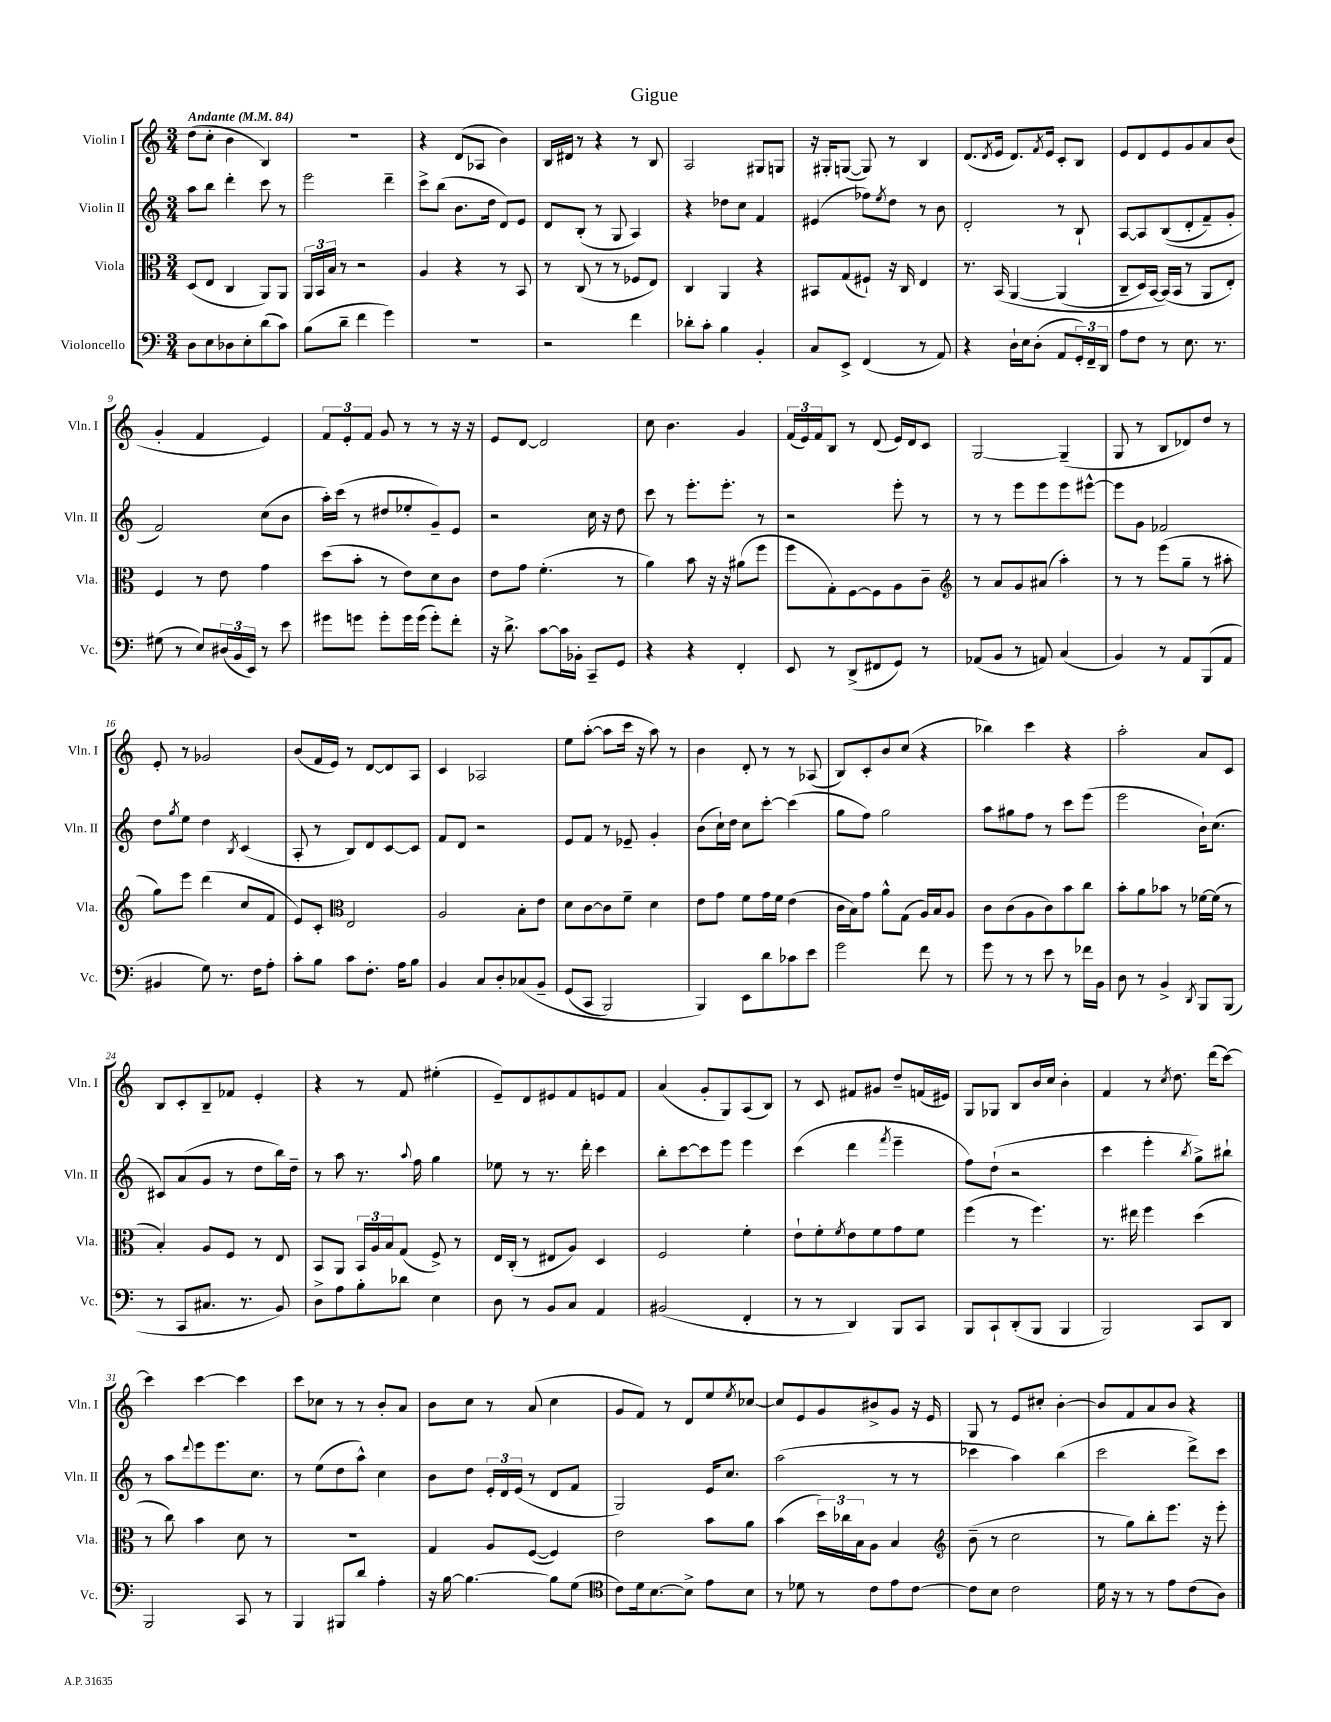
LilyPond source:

\header { title = "Gigue" }
<<
\new StaffGroup <<
\new Staff = "s0" \with { instrumentName = "Violin I" shortInstrumentName = "Vln. I" } {
    \clef treble \key c \major \numericTimeSignature \time 3/4 \tempo "Andante" 4 = 84
    d''8( c''8-. b'4 b4) |
    R2. |
    r4 d'8( aes8 b'4) |
    b16 dis'16 r8 r4 r8 b8 |
    a2 gis8 g8 |
    r16 gis16-. g8~( g8) r8 b4 |
    d'8.( \acciaccatura { d'8 } e'16 d'8.) \acciaccatura { f'8 } e'16 c'8-. b8 |
    e'8 d'8 e'8 g'8 a'8 b'8( |
    g'4-. f'4 e'4) |
    \tuplet 3/2 { f'8 e'8-. f'8 } g'8 r8 r8 r16 r16 |
    e'8 d'8~ d'2 |
    c''8 b'4. g'4 |
    \tuplet 3/2 { f'16( e'16) f'16 } b8 r8 d'8( e'16) d'16 c'8 |
    g2~ g4--( |
    g8 r8 b8 des'8) d''8 r8 |
    e'8-. r8 ges'2 |
    b'8( f'16 e'16) r8 d'8~ d'8 a8 |
    c'4 aes2 |
    e''8 a''8~-.( a''8 c'''16 r16 a''8) r8 |
    b'4 d'8-. r8 r8 aes8( |
    b8) c'8-. b'8 c''8( r4 |
    bes''4) c'''4 r4 |
    a''2-. a'8 c'8 |
    b8 c'8-. b8-- fes'8 e'4-. |
    r4 r8 f'8 eis''4-.( |
    e'8--) d'8 eis'8 f'8 e'8 f'8 |
    a'4( g'8-. g8) a8( b8) |
    r8 c'8 fis'8 gis'8 d''8-- f'16( eis'16) |
    g8 ges8 b8 b'16 c''16 b'4-. |
    f'4 r8 \acciaccatura { c''8 } d''8. d'''16( c'''8~) |
    c'''4 c'''4~ c'''4 |
    c'''8 ces''8 r8 r8 b'8-. a'8 |
    b'8 c''8 r8 a'8( c''4 |
    g'8 f'8) r8 d'8 e''8 \acciaccatura { e''8 } ces''8~ |
    ces''8 e'8 g'8 bis'8-> g'8 r16 e'16 |
    g8 r8 e'8 cis''8-. b'4~-. |
    b'8 f'8 a'8 b'8 r4 \bar "|." |
}
\new Staff = "s1" \with { instrumentName = "Violin II" shortInstrumentName = "Vln. II" } {
    \clef treble \key c \major \numericTimeSignature \time 3/4
    a''8 b''8 d'''4-. c'''8 r8 |
    e'''2 d'''4-- |
    c'''8-> b''8( b'8. d''16 d'8) e'8 |
    d'8 b8-.( r8 g8 a4) |
    r4 des''8 c''8 f'4 |
    eis'4( fes''8) \acciaccatura { e''8 } d''8 r8 b'8 |
    d'2-. r8 b8-! |
    a8~ a8 b8(\( d'8-. f'8--) g'8-. |
    f'2\) c''8( b'8 |
    a''16-.) c'''16( r8 dis''8 ees''8-. g'8--) e'8 |
    r2 c''16 r16 d''8 |
    c'''8 r8 e'''8.-. e'''8.-. r8 |
    r2 e'''8-. r8 |
    r8 r8 e'''8 e'''8 e'''8 eis'''8~-^ |
    eis'''8 g'8 fes'2 |
    d''8 \acciaccatura { g''8 } e''8 d''4 \acciaccatura { b8 } c'4( |
    a8-. r8 b8) d'8 c'8~ c'8 |
    f'8 d'8 r2 |
    e'8 f'8 r8 ees'8-- g'4-. |
    b'8( c''16-!) d''16 c''8 c'''8~-. c'''4( |
    g''8 f''8) g''2 |
    a''8 gis''8 f''8 r8 c'''8 e'''8( |
    e'''2 b'16-!) c''8.( |
    cis'8) a'8( g'8 r8 d''8 b''16) d''16-- |
    r8 a''8 r8. \appoggiatura { a''8 } f''16 g''4 |
    ees''8 r8 r8. d'''16-. c'''4 |
    b''8-. c'''8~ c'''8 e'''8 e'''4 |
    c'''4( d'''4 \acciaccatura { f'''8 } e'''4-- |
    f''8) d''8-!( r2 |
    c'''4 e'''4-. \acciaccatura { b''8 } g''8->) bis''8-! |
    r8 a''8 \appoggiatura { d'''8 } e'''8 e'''8. c''8. |
    r8 e''8( d''8 a''8-^) c''4 |
    b'8 d''8 \tuplet 3/2 { e'16-. d'16 e'16( } r8 d'8 f'8 |
    g2) e'16 c''8. |
    a''2( r8 r8 |
    ces'''4 a''4) b''4( |
    c'''2 d'''8->) c'''8 \bar "|." |
}
\new Staff = "s2" \with { instrumentName = "Viola" shortInstrumentName = "Vla." } {
    \clef alto \key c \major \numericTimeSignature \time 3/4
    d8( e8 c4 a,8) a,8 |
    \tuplet 3/2 { a,16 b,16 b16 } r8 r2 |
    a4 r4 r8 b,8 |
    r8 c8( r8 r8 fes8 e8) |
    c4 a,4 r4 |
    bis,8 g8( fis8-!) r16 c16 e4 |
    r8. b,16\( a,4~ a,4( |
    c8-- d16) b,16~ b,16(\) b,16 r8 a,8 e8-.) |
    f4 r8 e'8 g'4 |
    d''8( b'8-. r8 e'8) d'8 c'8 |
    e'8 g'8 f'4.-.( r8 |
    a'4) b'8 r16 r16 ais'8( f''8 |
    f''8 g8-.) f8~ f8 a8 c'8-- |
    \clef treble r8 a'8 g'8 ais'8( a''4-.) |
    r8 r8 e'''8( g''8-- r8 ais''8-. |
    g''8) e'''8 d'''4( c''8 f'8 |
    e'8) c'8-. \clef alto e2 |
    a2 b8-. e'8 |
    d'8 c'8~ c'8 f'8-- d'4 |
    e'8 g'8 f'8 g'16 f'16 e'4( |
    c'16 b16) g'8 a'8-^ g8( a16) b16 a8 |
    c'8 c'8( a8 c'8) b'8 c''8 |
    b'8-. a'8 bes'8 r8 fes'16~ fes'16( r8 |
    b4-.) a8 f8 r8 e8 |
    b,8 a,8 \tuplet 3/2 { b,16 a16 b16 } g8( f8->) r8 |
    e16 c16-.( r8 eis8 a8) d4 |
    f2 f'4-. |
    e'8-! f'8-. \acciaccatura { f'8 } e'8 f'8 g'8 f'8 |
    f''4( r8 f''4.) |
    r8. eis''16 f''4 d''4( |
    r8 c''8) b'4 d'8 r8 |
    R2. |
    g4 a8 f8~( f4) |
    e'2 b'8 a'8 |
    b'4( \tuplet 3/2 { d''16) ces''16 b16 } a8 b4 |
    \clef treble b'8--( r8 c''2 |
    r8 g''8) b''8-. e'''8. r16 e'''8-. \bar "|." |
}
\new Staff = "s3" \with { instrumentName = "Violoncello" shortInstrumentName = "Vc." } {
    \clef bass \key c \major \numericTimeSignature \time 3/4
    d8 e8 des8 e8-. d'8( c'8) |
    b8( d'8-- f'4 g'4) |
    R2. |
    r2 f'4 |
    des'8-. c'8-. b4 b,4-. |
    c8 e,8-> f,4( r8 a,8) |
    r4 d16-! e16 d8-.( a,8 \tuplet 3/2 { g,16-.) f,16-- d,16 } |
    a8 f8 r8 e8. r8. |
    gis8( r8 e8) \tuplet 3/2 { dis16( b,16 e,16) } r8 e'8 |
    gis'8 g'8 g'8-. g'16 g'16( g'8-.) f'8-. |
    r16 d'8.-> c'8~ c'16 bes,16-. c,8-- g,8 |
    r4 r4 f,4-. |
    e,8 r8 d,8->( fis,8 g,8) r8 |
    aes,8( b,8 r8 a,8) c4( |
    b,4) r8 a,8 b,,8( a,8 |
    bis,4 g8) r8. f16 a8-. |
    c'8-. b8 c'8 f8.-. a16 b8 |
    b,4 c8 d8-. ces8\( b,8-- |
    g,8( c,8 b,,2) |
    b,,4\) e,8 d'8 ces'8 e'8 |
    g'2 f'8 r8 |
    g'8 r8 r8 e'8 r8 fes'16 b,16 |
    d8 r8 b,4-> \acciaccatura { d,8 } b,,8 b,,8( |
    r8 c,8 cis8. r8. b,8) |
    d8-> a8 b8-. des'8 e4 |
    d8 r8 b,8 c8 a,4 |
    bis,2( f,4-. |
    r8 r8 d,4) b,,8 c,8 |
    b,,8 c,8-! d,8-.( b,,8 b,,4 |
    b,,2) c,8 d,8 |
    b,,2 c,8 r8 |
    b,,4 bis,,8 d'8 a4-. |
    r16 b16~ b4.~ b8 g8( |
    \clef tenor c'8) d'16 b8.~ b8-> e'8 b8 |
    r8 des'8 r8 c'8 e'8 c'8~ |
    c'8 b8 c'2 |
    d'16 r16 r8 r8 e'8 c'8( a8) \bar "|." |
}
>>
>>
